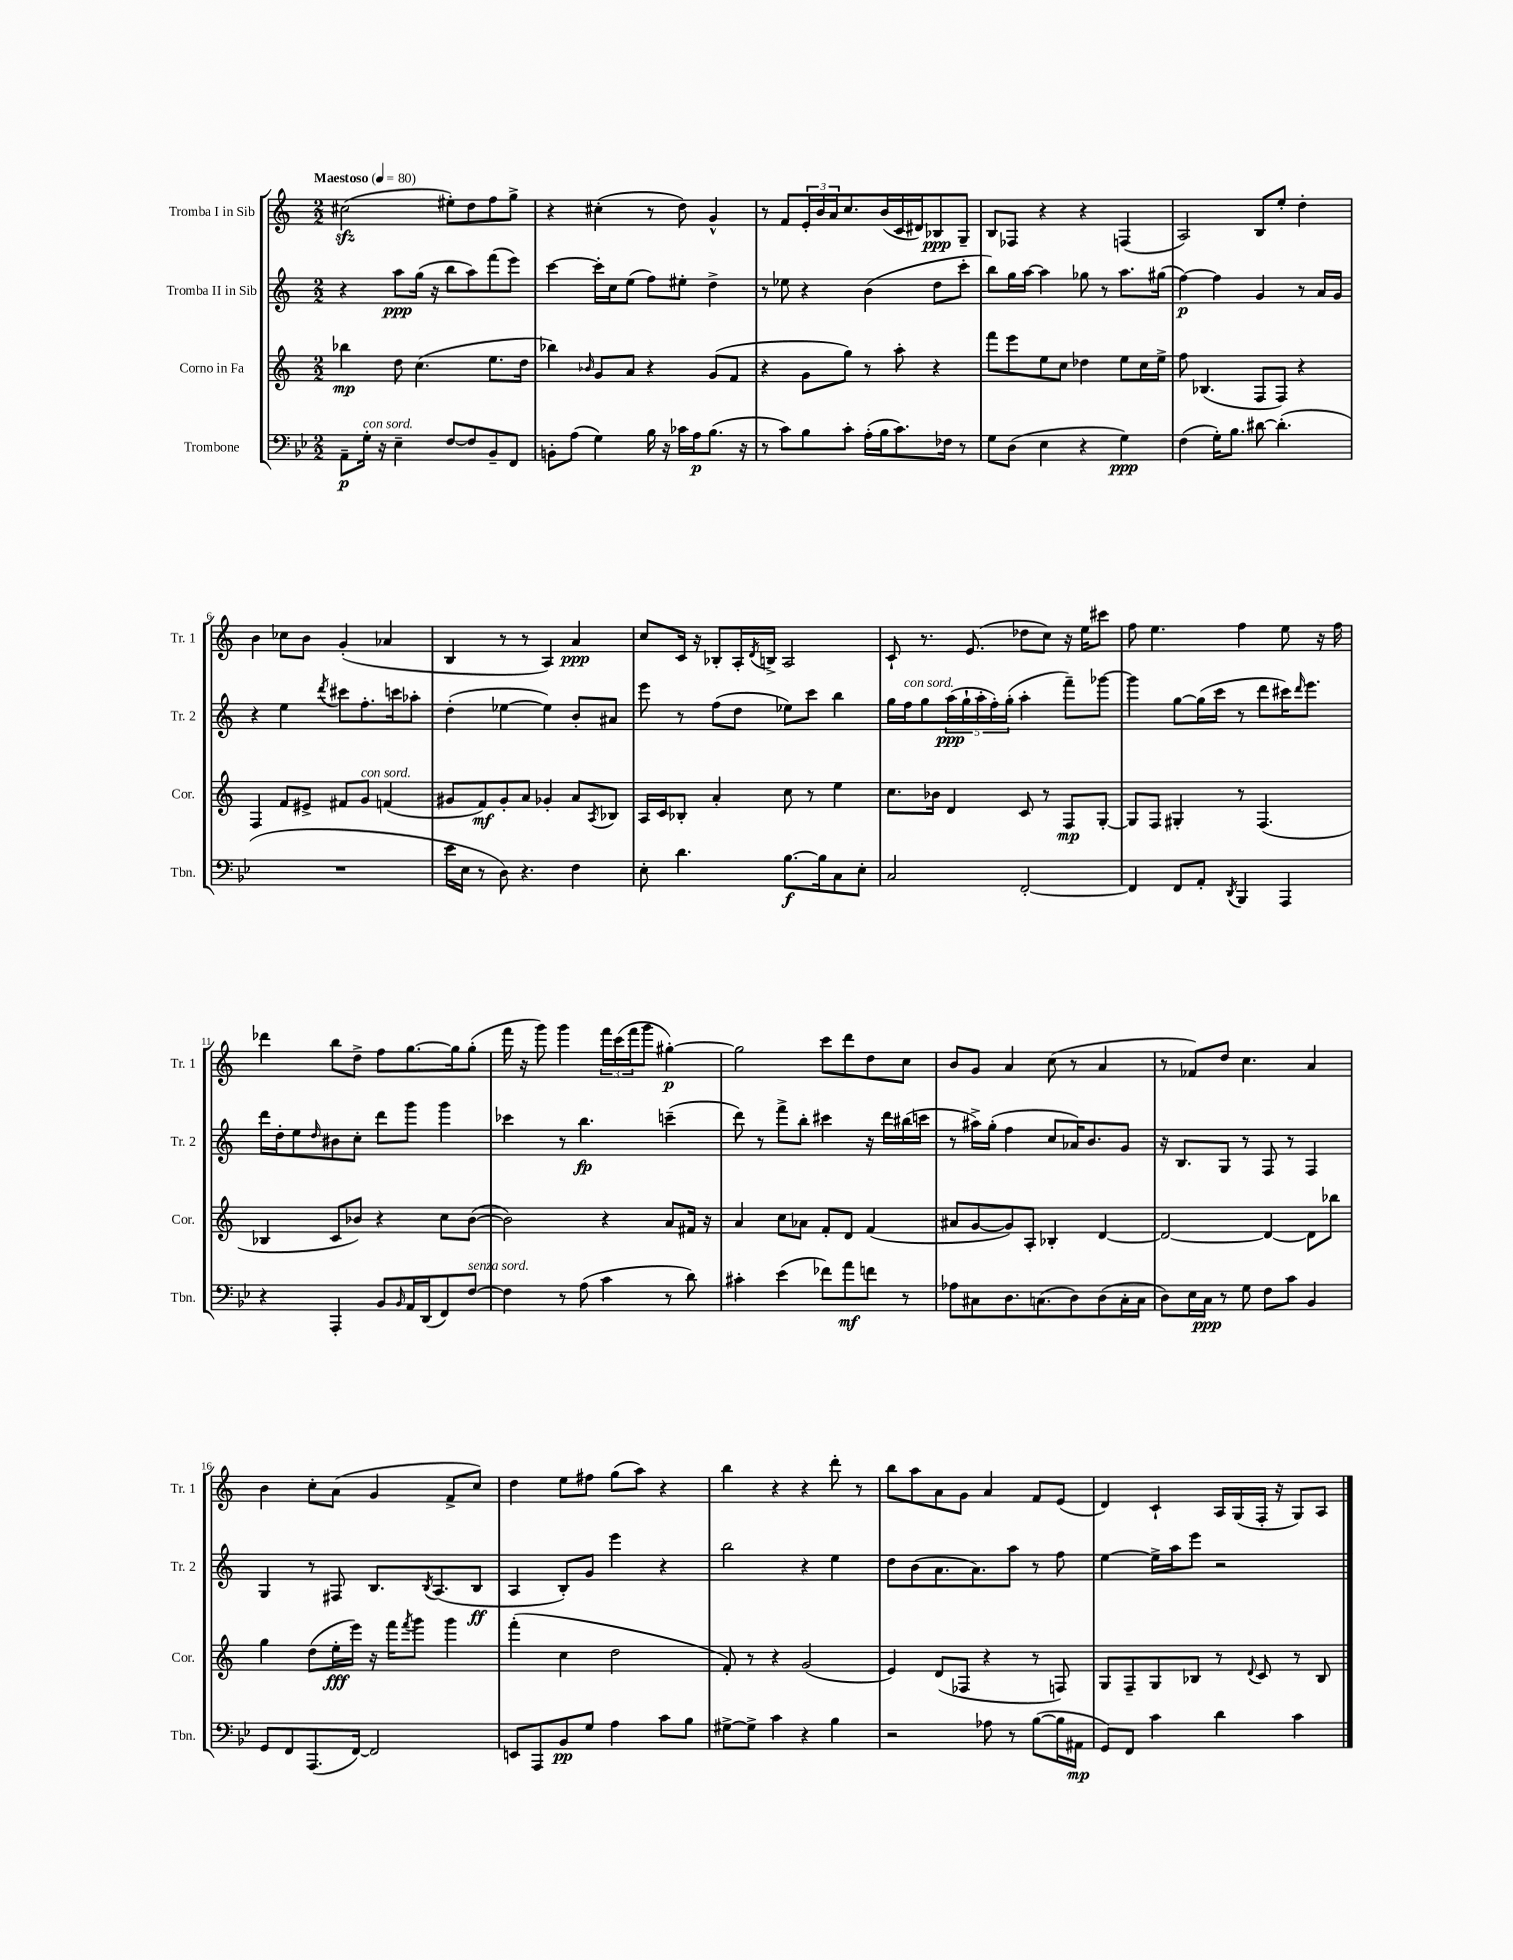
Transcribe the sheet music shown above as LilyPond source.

<<
\new StaffGroup <<
\new Staff = "s0" \with { instrumentName = "Tromba I in Sib" shortInstrumentName = "Tr. 1" } {
    \clef treble \key c \major \numericTimeSignature \time 2/2 \tempo "Maestoso" 4 = 80
    cis''2\sfz( eis''8-.) d''8 f''8 g''8-> |
    r4 cis''4-.( r8 d''8) g'4-^ |
    r8 f'8 \tuplet 3/2 { e'16-. b'16 a'16 } c''8. b'16( c'16 dis'16) bes8\ppp g8-- |
    b8 fes8 r4 r4 f4( |
    a2) b8 e''8-. d''4-. |
    b'4 ces''8 b'8 g'4-.( aes'4 |
    b4 r8 r8 a4) a'4\ppp |
    c''8 c'16 r16 bes8-. a16-. \acciaccatura { d'8 } b16-> a2 |
    c'8-! r8. e'8.( des''8 c''8) r16 e''16 cis'''8 |
    f''8 e''4. f''4 e''8 r16 f''16 |
    des'''4 b''8 d''8-> f''8 g''8.~ g''16 g''8-.( |
    f'''16 r16 g'''8) g'''4 \tuplet 3/2 { f'''16 c'''16( f'''16 } g'''8 gis''4~-.\p) |
    gis''2 c'''8 d'''8 d''8 c''8 |
    b'8 g'8 a'4 c''8( r8 a'4 |
    r8 fes'8) d''8 c''4. a'4 |
    b'4 c''8-. a'8( g'4 f'8-> c''8) |
    d''4 e''8 fis''8 g''8( a''8) r4 |
    b''4 r4 r4 d'''8-. r8 |
    b''8 a''8 a'8 g'8 a'4 f'8 e'8( |
    d'4) c'4-! a16 g16( f16-. r16 g8) a8 \bar "|." |
}
\new Staff = "s1" \with { instrumentName = "Tromba II in Sib" shortInstrumentName = "Tr. 2" } {
    \clef treble \key c \major \numericTimeSignature \time 2/2
    r4 a''8\ppp g''16( r16 b''8 a''8) f'''8( e'''8) |
    c'''4~ c'''16-. c''16 e''8( f''8) eis''8-. d''4-> |
    r8 ees''8 r4 b'4( d''8 c'''8-. |
    b''8) g''16 a''16~ a''4 ges''8 r8 a''8. gis''16( |
    f''4~\p) f''4 g'4 r8 a'16 g'16 |
    r4 e''4 \acciaccatura { d'''8 } cis'''8 f''8.-. c'''16 aes''8-. |
    d''4-.( ees''4~ ees''4) b'8-. ais'8 |
    e'''8 r8 f''8( d''8 ees''8) c'''8 b''4 |
    g''16 f''16^\markup { \italic "con sord." } g''8 \tuplet 5/4 { a''16\ppp( g''16-! a''16-. f''16-.) g''16-.( } a''4-. f'''8--) ges'''8~ |
    ges'''4 g''8~ g''16( c'''16 r8 d'''8 cis'''16) \grace { d'''16 } e'''8. |
    d'''16 d''16-. e''8 \grace { d''16 } bis'8 c''8-. d'''8 g'''8 g'''4 |
    ces'''4 r8 b''4.\fp c'''4--( |
    d'''8) r8 f'''8-> b''8-. cis'''4 r16 d'''16 bis''16( c'''16 |
    r8 ais''16->) g''16-.( f''4 c''8 aes'16) b'8. g'8 |
    r16 b8. g8 r8 f8 r8 f4 |
    g4 r8 fis8 b8. \acciaccatura { b8 } a8.( b8\ff |
    a4 b8-.) g'8 e'''4 r4 |
    b''2 r4 e''4 |
    d''8 b'8( a'8. a'8.) a''8 r8 f''8 |
    e''4~ e''16-> a''16 e'''8 r2 \bar "|." |
}
\new Staff = "s2" \with { instrumentName = "Corno in Fa" shortInstrumentName = "Cor." } {
    \clef treble \key c \major \numericTimeSignature \time 2/2
    bes''4\mp d''8 c''4.( e''8. d''16 |
    bes''4) \grace { bes'16 } g'8 a'8 r4 g'8( f'8 |
    r4 g'8 g''8) r8 a''8-. r4 |
    f'''8 e'''8 e''8 c''8 des''4 e''8 c''16 e''16-> |
    f''8 bes4.( f8 f8) r4 |
    f4 f'8 eis'8-> fis'8 g'8^\markup { \italic "con sord." } f'4( |
    gis'8 f'8\mf) gis'8-. a'8 ges'4-. a'8 \acciaccatura { a8 } bes8 |
    a16 c'16 bes8-. a'4-. c''8 r8 e''4 |
    c''8. bes'16 d'4 c'8 r8 f8\mp g8~-. |
    g8 f8 gis4-. r8 f4.( |
    bes4 c'8 bes'8) r4 c''8 bes'8~( |
    bes'2) r4 a'8 fis'16 r16 |
    a'4 c''8 aes'8 f'8-. d'8 f'4( |
    ais'8 g'8~ g'8) a8-. bes4-. d'4~ |
    d'2~ d'4~ d'8 bes''8 |
    g''4 d''8( e''16-.\fff e'''16) r16 f'''16 \acciaccatura { f'''8 } g'''8 g'''4 |
    f'''4-.( c''4 d''2 |
    f'8-.) r8 r4 g'2( |
    e'4) d'8( fes8 r4 r8 f8) |
    g8 f8-- g8 bes8 r8 \appoggiatura { d'8 } c'8 r8 bes8 \bar "|." |
}
\new Staff = "s3" \with { instrumentName = "Trombone" shortInstrumentName = "Tbn." } {
    \clef bass \key bes \major \numericTimeSignature \time 2/2
    a,8--\p g16-.^\markup { \italic "con sord." } r16 ees4-- f8~ f8 bes,8-- f,8 |
    b,8-. a8( g4) bes16 r16 ces'16 a16\p bes8.( r16 |
    r8 c'8) bes8 c'8-. a16-.( bes16 c'8.) fes16 r8 |
    g8 d8( ees4 r4 g4\ppp) |
    f4( g16-.) bes8. dis'8~ dis'4.-.( |
    R1 |
    ees'16 ees16 r8 d8) r4. f4 |
    ees8-. d'4. bes8.~\f bes16 c8 ees8-. |
    c2 f,2~-. |
    f,4 f,8 a,8-. \acciaccatura { d,8 } bes,,4 a,,4 |
    r4 a,,4-. bes,8 \grace { bes,16 } a,16 d,16( f,8) f8~^\markup { \italic "senza sord." } |
    f4 r8 a8( c'4 r8 d'8) |
    cis'4-. ees'4( fes'8) a'8\mf f'8 r8 |
    aes8 cis8 d8. c8.( d8) d8( c16-. c16 |
    d8) ees16 c16\ppp r8 g8 f8 c'8 bes,4 |
    g,8 f,8 a,,8.( f,16~) f,2 |
    e,8 a,,8 bes,8\pp g8 a4 c'8 bes8 |
    gis8~-> gis8-> c'4 r4 bes4 |
    r2 aes8 r8 bes8~( bes16 ais,16\mp |
    g,8) f,8 c'4 d'4 c'4 \bar "|." |
}
>>
>>
